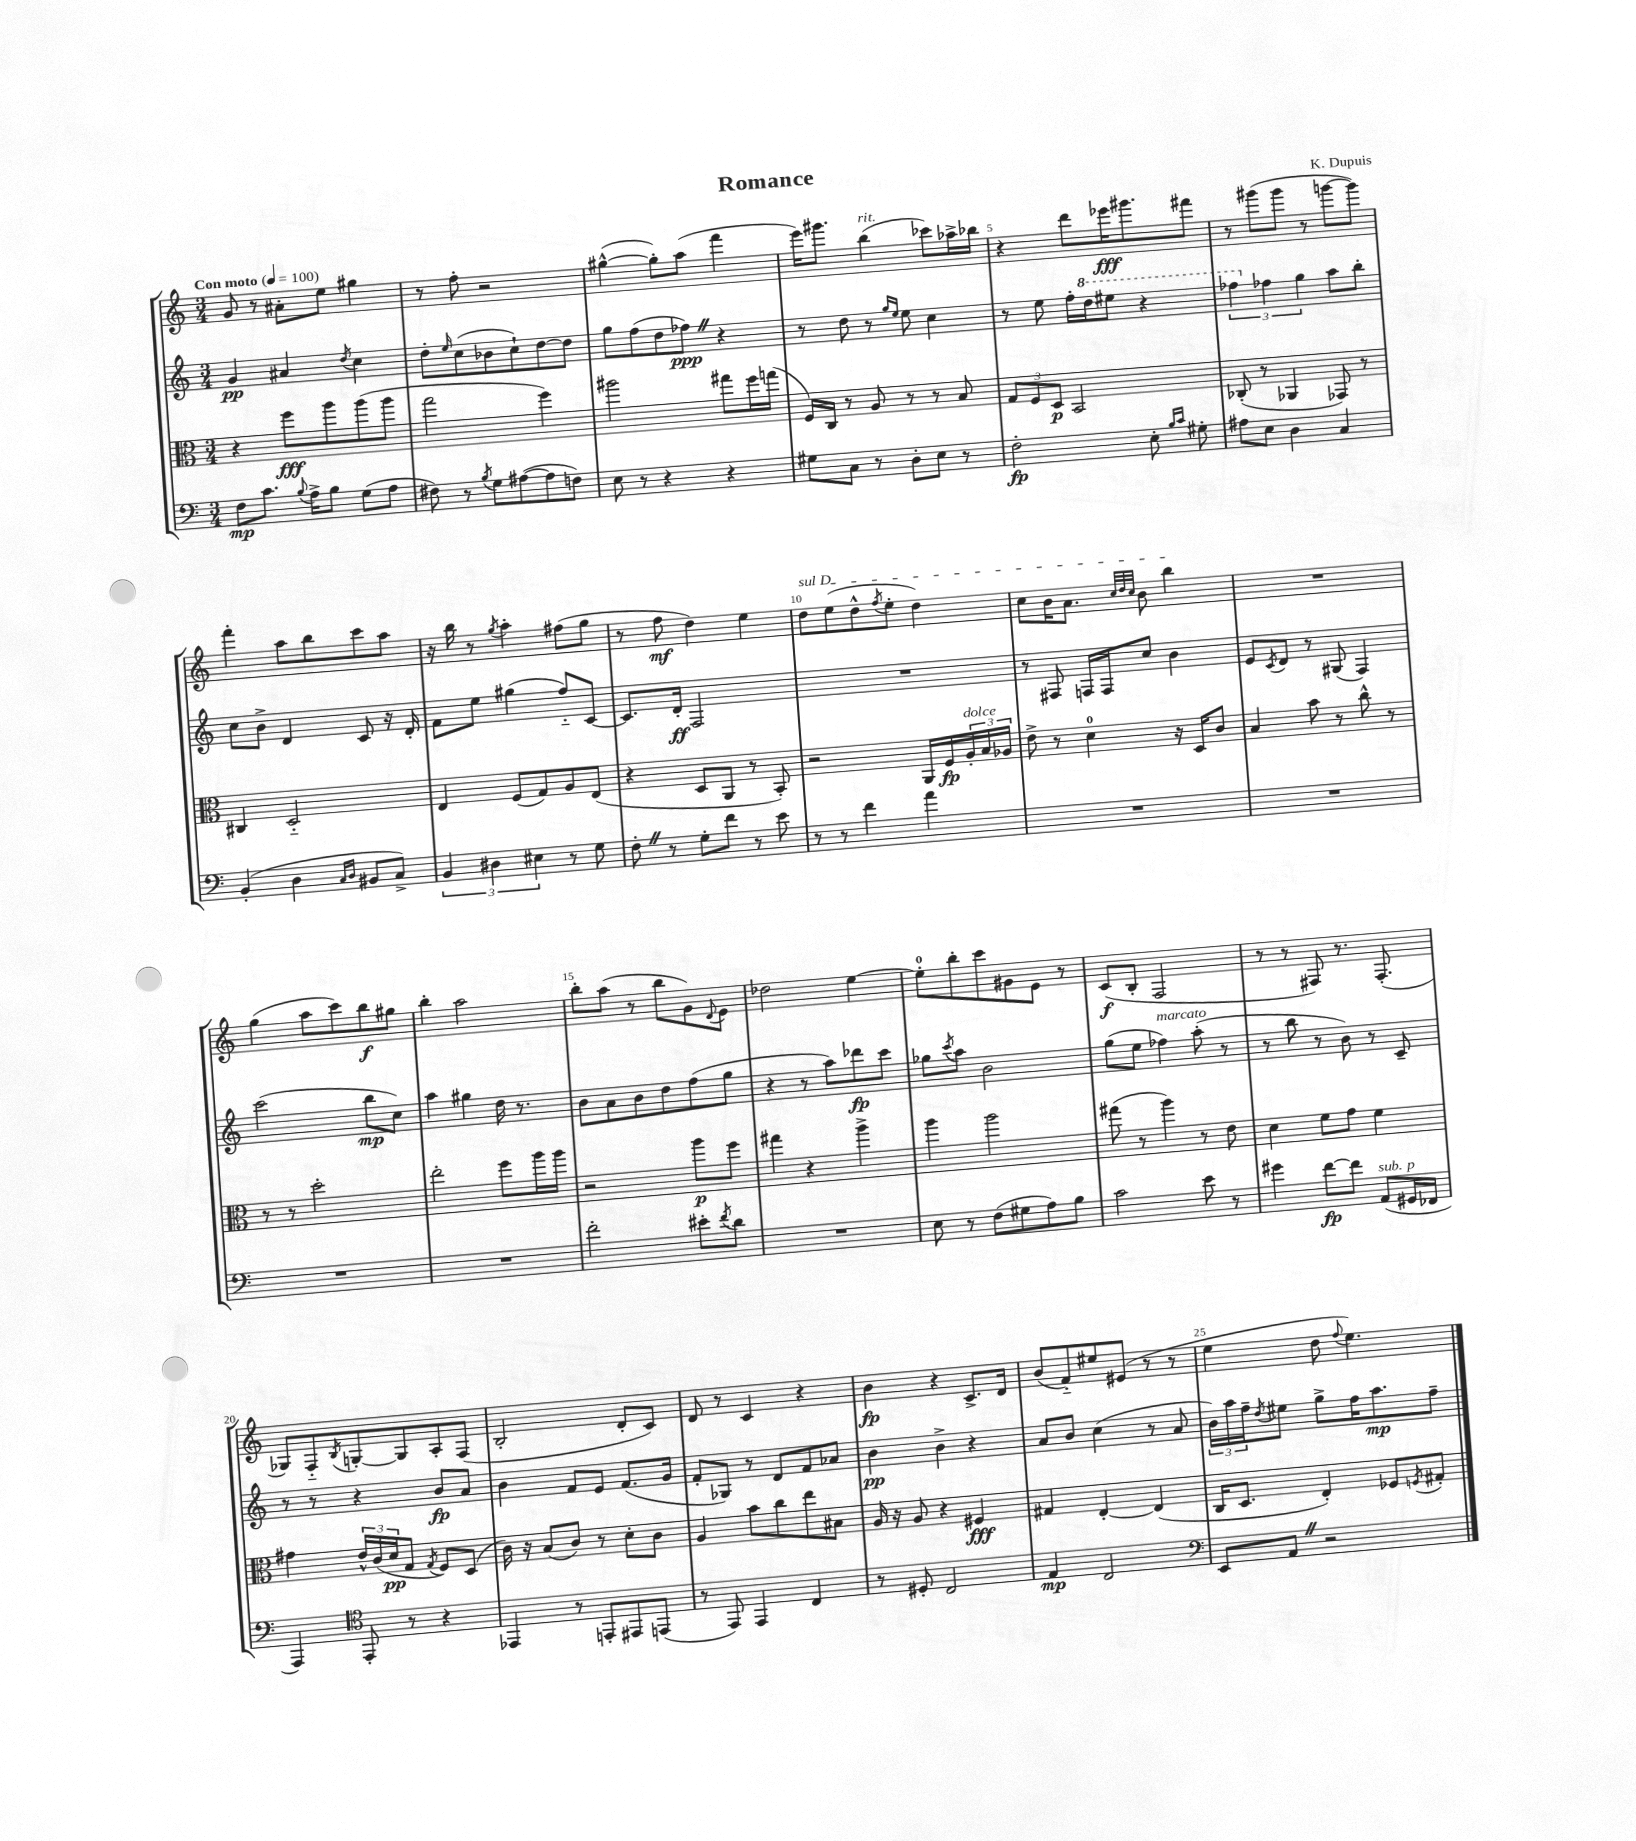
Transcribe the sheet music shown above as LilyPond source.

\header { title = "Romance" composer = "K. Dupuis" }
<<
\new StaffGroup <<
\new Staff = "s0" {
    \clef treble \key c \major \numericTimeSignature \time 3/4 \tempo "Con moto" 4 = 100
    g'8 r8 ais'8-. e''8 gis''4 |
    r8 f''8-. r2 |
    gis''4~-^( gis''8-.) a''8( f'''4 |
    e'''16) gis'''8. b''4^\markup { \italic "rit." }( ces'''8) aes''16-> bes''16 |
    r4 d'''8 ees'''16\fff gis'''8. fis'''8 |
    r8 gis'''8( gis'''8 r8 g'''8~ g'''8) |
    f'''4-. a''8 b''8 c'''8 a''8 |
    r16 b''16 r8 \acciaccatura { g''8 } a''4-. fis''8( g''8 |
    r8 f''8\mf d''4) e''4 |
    \once \override TextSpanner.bound-details.left.text = \markup { \italic "sul D" } d''8\startTextSpan e''8( d''8-^ \acciaccatura { f''8 } e''8-. d''4) |
    c''8 b'16 a'8. \grace { c''32 d''32 c''32 } b'8 b''4\stopTextSpan |
    R2. |
    g''4( a''8 c'''8) b''8\f gis''8 |
    b''4-. a''2 |
    b''8-. a''8( r8 b''8 g'8) \appoggiatura { d'8 } e'8 |
    des''2 e''4~ |
    e''8-0-. b''8-. c'''8 gis'8 e'8 r8 |
    c'8\f( b8-. f2 |
    r8 r8 fis8) r8. fis8.-.( |
    ges8) f8-_ \acciaccatura { b8 } g8~-. g8 a8-. f8( |
    b2-. d'8-. c'8) |
    d'8 r8 c'4 r4 |
    b'4\fp r4 c'8.-> d'16 |
    b'8( f'8-_) eis''8 eis'8( r8 r8 |
    e''4 d''8 \appoggiatura { f''8 } e''4.) \bar "|." |
}
\new Staff = "s1" {
    \clef treble \key c \major \numericTimeSignature \time 3/4
    g'4\pp ais'4 \acciaccatura { d''8 } c''4 |
    d''8-. \grace { e''16 } c''8( bes'8 c''8-!) d''8~ d''8 |
    g''8 f''8( d''8 fes''8\ppp) \once \override BreathingSign.text = \markup { \musicglyph "scripts.caesura.straight" } \breathe r4 |
    r8 d''8 r8 \grace { g''16 e''16 } e''8 c''4 |
    r8 e''8 f''16-. \ottava #1 d'''16 eis'''8 r4 |
    \tuplet 3/2 { fes'''4 \ottava #0 fes''4 g''4 } a''8 b''8-. |
    c''8 b'8-> d'4 c'8 r16 d'16-. |
    f'8 e''8 gis''4( f''8-_) c'8~ |
    c'8. d'16-.\ff f2 |
    R2. |
    r8 fis8 f16 f16 c''8 b'4 |
    e'8 \acciaccatura { c'8 } d'8 r8 gis8( f4) |
    c'''2( b''8\mp c''8) |
    a''4 gis''4 d''16 r8. |
    b'8 a'8 b'8 d''8 f''8( g''8 |
    r4 r8 a''8) des'''8\fp c'''8 |
    ges''8 \acciaccatura { c'''8 } a''8 b'2 |
    g''8( e''8 fes''4^\markup { \italic "marcato" }) a''8-.( r8 |
    r8 b''8 r8 b'8) r8 c'8-- |
    r8 r8 r4 b'8\fp a'8 |
    b'4 f'8 e'8 f'8.( g'16 |
    f'8-. ges8) r8 d'8 f'8 aes'8 |
    b'4\pp b'4-> r4 |
    a'8 b'8 c''4( r8 a'8 |
    \tuplet 3/2 { b'16) a''16 f''16-- } \acciaccatura { d''8 } eis''8 g''8-> f''16 a''8.\mp f''8-- \bar "|." |
}
\new Staff = "s2" {
    \clef alto \key c \major \numericTimeSignature \time 3/4
    r4 f''8\fff a''8 a''8( a''8 |
    g''2 f''4) |
    ais''2 gis''8 f''16 g''16( |
    f16) c16 r8 a8 r8 r8 b8 |
    \tuplet 3/2 { g8 f8 d8\p } b,2 |
    ces8-.( r8 aes,4 ges,8) r8 |
    cis4 d2-_ |
    e4 f8( g8) a8 e8( |
    r4 d8 a,8 r8 b,8-.) |
    r2 a,16 f16\fp \tuplet 3/2 { a16-.^\markup { \italic "dolce" } b16 aes16 } |
    e'8-> r8 d'4-0 r16 d16 c'8 |
    b4 b'8 r8 c''8-^ r8 |
    r8 r8 d''2-. |
    e''2-. f''8 a''16 a''16 |
    r2 a''8\p f''8 |
    gis''4 r4 a''4-> |
    a''4 a''2 |
    gis''8( r8 a''4) r8 e'8 |
    d'4 f'8 g'8 f'4 |
    gis'4 \tuplet 3/2 { e'16-^ c'16( d'16\pp } g8 \acciaccatura { g8 } f8) d8( |
    c'16) r16 b8( c'8) r8 d'8-. c'8 |
    a4 b'8 c''8 e''8 bis8 |
    a16 r16 a8 r4 fis4\fff |
    gis4 e4~-. e4( |
    c16 d8. e4-.) fes8 \acciaccatura { f8 } gis8-. \bar "|." |
}
\new Staff = "s3" {
    \clef bass \key c \major \numericTimeSignature \time 3/4
    f8\mp c'8. \appoggiatura { b8 } a16-> b8 g8( a8 |
    fis8) r8 \acciaccatura { b8 } g8 ais8~( ais8 f8) |
    e8 r8 r4 r4 |
    gis8 c8 r8 d8-. e8 r8 |
    f2-.\fp e8-. \grace { b16 c'16 } gis8-. |
    ais8 e8 d4 c4 |
    b,4-.( d4 \grace { c16 d16 } bis,8 c8->) |
    \tuplet 3/2 { b,4 dis4 eis4 } r8 g8 |
    f8-. \once \override BreathingSign.text = \markup { \musicglyph "scripts.caesura.straight" } \breathe r8 g8-. f'8 r8 e'8 |
    r8 r8 f'4 a'4 |
    R2. |
    R2. |
    R2. |
    R2. |
    f'2-. eis'8-. \acciaccatura { f'8 } d'8 |
    R2. |
    e8 r8 f8( gis8 a8) b8 |
    c'2 e'8 r8 |
    gis'4 f'8~\fp f'8 a,8^\markup { \italic "sub. p" }( gis,16 fes,16 |
    a,,4) \clef tenor e,8-. r8 r4 |
    ees,4 r8 e,8-. eis,8 e,8( |
    r8 e,8) e,4 c4 |
    r8 dis8-. c2 |
    e4\mp c2 |
    \clef bass e,8 a,8 \once \override BreathingSign.text = \markup { \musicglyph "scripts.caesura.straight" } \breathe r2 \bar "|." |
}
>>
>>
\layout { \context { \Score \override BarNumber.break-visibility = ##(#f #t #t) barNumberVisibility = #(every-nth-bar-number-visible 5) } }
